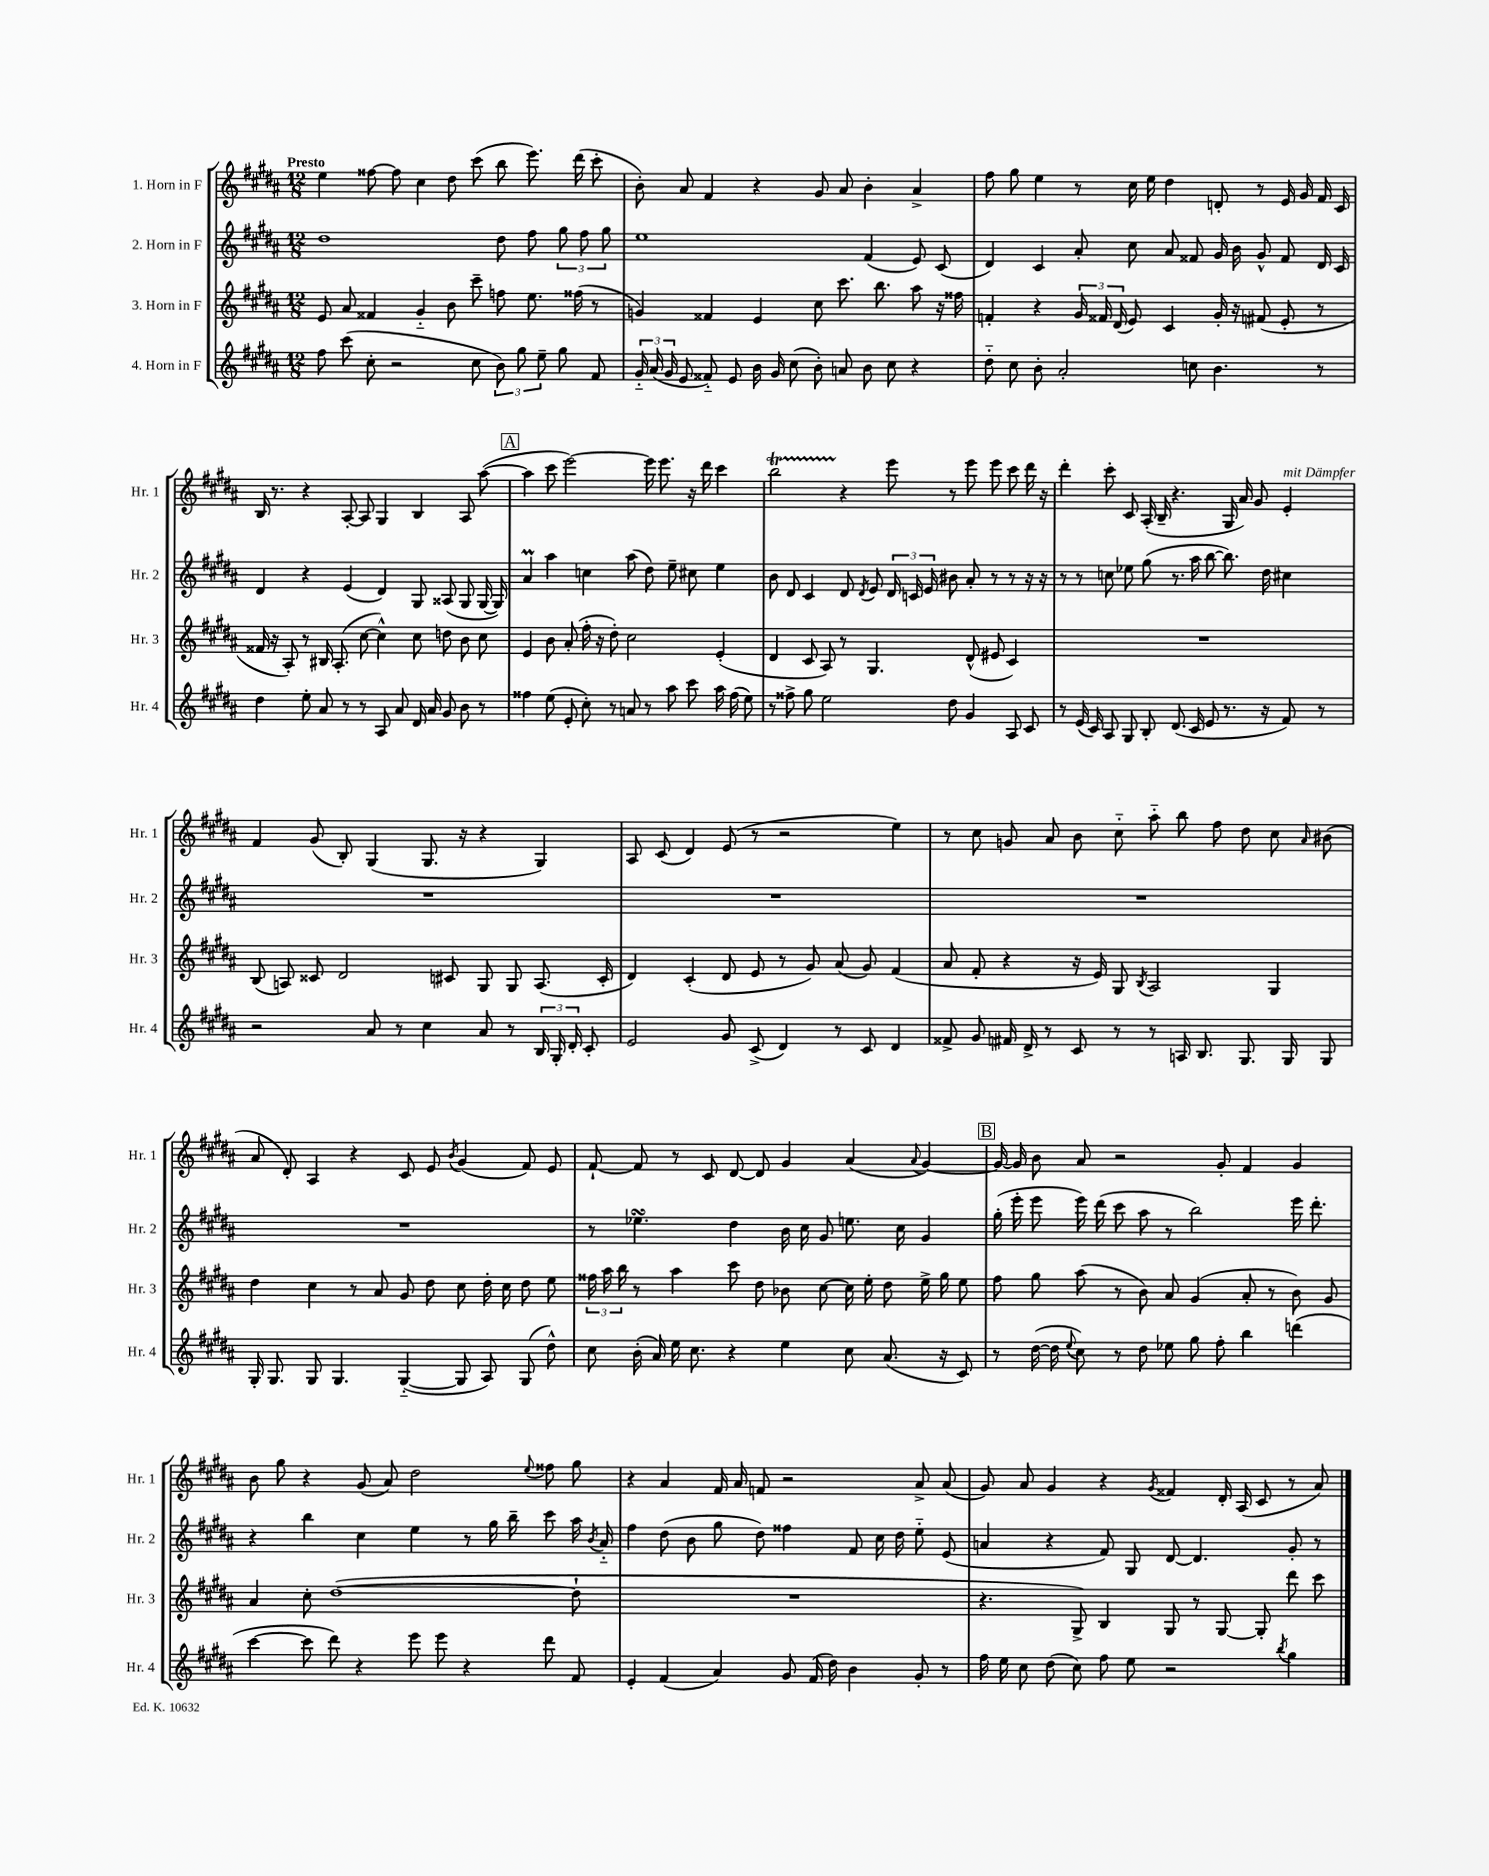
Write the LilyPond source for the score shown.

<<
\new StaffGroup <<
\new Staff = "s0" \with { instrumentName = "1. Horn in F" shortInstrumentName = "Hr. 1" } {
    \clef treble \key b \major \numericTimeSignature \time 12/8 \tempo "Presto"
    \autoBeamOff e''4 fisis''8~ fisis''8 cis''4 dis''8 cis'''8( b''8 e'''8.) dis'''16( cis'''8-. |
    b'8-.) ais'8 fis'4 r4 gis'8 ais'8 b'4-. ais'4-> |
    fis''8 gis''8 e''4 r8 cis''16 e''16 dis''4 d'8-. r8 e'16 gis'16 fis'16 cis'16 |
    b16 r8. r4 ais8~-. ais8 gis4 b4 ais8 ais''8~( |
    \mark \markup { \box "A" } ais''4 cis'''8 e'''2~) e'''16 e'''8. r16 dis'''16 cis'''4 |
    b''2\startTrillSpan r4\stopTrillSpan e'''8 r8 e'''8 e'''8 cis'''8 dis'''16 r16 |
    dis'''4-. cis'''8-. cis'8 ais16-.( b16-- r4. gis16 ais'16) gis'8 e'4-.^\markup { \italic "mit Dämpfer" } |
    fis'4 gis'8( b8-.) gis4( gis8. r16 r4 gis4) |
    ais8 cis'8( dis'4) e'8( r8 r2 e''4) |
    r8 cis''8 g'8 ais'8 b'8 cis''8-_ ais''8-_ b''8 fis''8 dis''8 cis''8 \grace { ais'16 } bis'8( |
    ais'8 dis'8-.) ais4 r4 cis'8 e'8 \acciaccatura { b'8 } gis'4( fis'8) e'8 |
    fis'8~-! fis'8 r8 cis'8 dis'8~ dis'8 gis'4 ais'4( \appoggiatura { ais'8 } gis'4~) |
    \mark \markup { \box "B" } gis'16~ gis'16 b'8 ais'8 r2 gis'8-. fis'4 gis'4 |
    b'8 gis''8 r4 gis'8( ais'8) dis''2 \appoggiatura { e''8 } fisis''8 gis''8 |
    r4 ais'4 fis'16 ais'16 f'8 r2 ais'8-> ais'8( |
    gis'8) ais'8 gis'4 r4 \acciaccatura { gis'8 } fisis'4 dis'16-. ais16( cis'8 r8 ais'8) \bar "|." |
}
\new Staff = "s1" \with { instrumentName = "2. Horn in F" shortInstrumentName = "Hr. 2" } {
    \clef treble \key b \major \numericTimeSignature \time 12/8
    \autoBeamOff dis''1 dis''8 fis''8 \tuplet 3/2 { gis''8 fis''8 gis''8 } |
    e''1 fis'4( e'8) cis'8( |
    dis'4) cis'4 ais'8-. cis''8 ais'8 fisis'8 gis'16 b'16 gis'8-^ fisis'8 dis'16 cis'16 |
    dis'4 r4 e'4( dis'4) gis8 aisis8( gis8 gis16~ gis16) |
    \mark \markup { \box "A" } ais'4\prall ais''4 c''4 ais''8( dis''8) e''8-- cis''8 e''4 |
    b'8 dis'8 cis'4 dis'8 \acciaccatura { dis'8 } e'8 \tuplet 3/2 { dis'16 c'16 e'16 } bis'8 ais'8-. r8 r8 r16 r16 |
    r8 r8 c''8 ees''8 gis''8( r8. ais''16 b''8~ b''8.) dis''16 cis''4 |
    R1. |
    R1. |
    R1. |
    R1. |
    r8 ees''4.\turn dis''4 b'16 cis''16 gis'8 e''8. cis''16 gis'4 |
    \mark \markup { \box "B" } gis''16-.( e'''16-. e'''8 e'''16) dis'''16( cis'''8 ais''8 r8 b''2) e'''16 dis'''8.-. |
    r4 b''4 cis''4 e''4 r8 gis''16 b''16-- cis'''8 ais''16 \acciaccatura { b'8 } ais'16-_ |
    fis''4 dis''8( b'8 gis''8 dis''8) fisis''4 fis'8 cis''16 dis''16 e''8-_ e'8( |
    a'4 r4 fis'8) gis8 dis'8~ dis'4. gis'8-. r8 \bar "|." |
}
\new Staff = "s2" \with { instrumentName = "3. Horn in F" shortInstrumentName = "Hr. 3" } {
    \clef treble \key b \major \numericTimeSignature \time 12/8
    \autoBeamOff e'8 ais'8 fisis'4 gis'4-_ b'8 cis'''8-- f''8 e''8. fisis''16( r8 |
    g'4) fisis'4 e'4 cis''8 cis'''8. b''8. ais''8 r16 fisis''16 |
    f'4-. r4 \tuplet 3/2 { gis'16 fisis'16 dis'16( } e'8) cis'4 gis'16-. r16 fis'8( e'8-. r8 |
    fisis'16 r16 ais8-.) r8 bis16 ais8.-.( cis''8~ cis''4-^) cis''8 d''8 b'8 cis''8 |
    \mark \markup { \box "A" } e'4 b'8 ais'8-.( fis''16-. r16 dis''8-.) cis''2 e'4-.( |
    dis'4 cis'8 ais8) r8 gis4. dis'8-^( eis'8 cis'4) |
    R1. |
    b8( a8) cisis'8 dis'2 cis'8 gis8 gis8 a8.( cis'16-. |
    dis'4) cis'4-.( dis'8 e'8 r8 gis'8) ais'8( gis'8) fis'4( |
    ais'8 fis'8-. r4 r16 e'16) gis8 \acciaccatura { b8 } ais2 gis4 |
    dis''4 cis''4 r8 ais'8 gis'8 dis''8 cis''8 dis''16-. cis''16 dis''8 e''8 |
    \tuplet 3/2 { fisis''16 ais''16 b''16 } r8 ais''4 cis'''8 dis''8 bes'8 cis''8~ cis''16 e''16-. dis''8 e''16-> gis''16 e''8 |
    \mark \markup { \box "B" } fis''8 gis''8 ais''8( r8 b'8) ais'8 gis'4( ais'8-. r8 b'8) gis'8 |
    ais'4 cis''8-. dis''1~( dis''8-! |
    R1. |
    r4. gis8->) b4 gis8 r8 gis8~ gis8-. dis'''8 cis'''8 \bar "|." |
}
\new Staff = "s3" \with { instrumentName = "4. Horn in F" shortInstrumentName = "Hr. 4" } {
    \clef treble \key b \major \numericTimeSignature \time 12/8
    \autoBeamOff fis''8 cis'''8( cis''8-. r2 cis''8 \tuplet 3/2 { b'8) gis''8 e''8-- } gis''8 fis'8 |
    \tuplet 3/2 { gis'16-_ ais'16( gis'16 } e'8 fisis'8-_) e'8 b'16 gis'16 cis''8( b'8-.) a'8 b'8 cis''8 r4 |
    dis''8-_ cis''8 b'8-. ais'2-. c''8 b'4. r8 |
    dis''4 e''8-. ais'8 r8 r8 ais8 ais'8 dis'16 ais'16 gis'8 b'8 r8 |
    \mark \markup { \box "A" } fisis''4 e''8( e'8-. cis''8-.) r8 a'8 r8 ais''8 cis'''8 ais''16 fisis''16( e''8) |
    r8 fisis''8-> gis''8 e''2 dis''8 gis'4 ais8 cis'8 |
    r8 e'16( cis'16) ais8 gis8 b8-. dis'8.( cis'16 e'8 r8. r16 fis'8) r8 |
    r2 ais'8 r8 cis''4 ais'8 r8 \tuplet 3/2 { b16 gis16-. dis'16-. } cis'8-. |
    e'2 gis'8 cis'8->( dis'4) r8 cis'8 dis'4 |
    fisis'8-> gis'8 fis'16 dis'16-> r8 cis'8 r8 r8 a16 b8. gis8. gis16 gis8 |
    gis16-. gis8. gis8 gis4. gis4~-_( gis8 ais8) gis8( dis''8-^) |
    cis''8 b'16-.( ais'16) e''16 cis''8. r4 e''4 cis''8 ais'8.( r16 cis'8) |
    \mark \markup { \box "B" } r8 dis''16~( dis''16 \appoggiatura { e''8 } cis''8) r8 dis''8 ees''8 gis''8 fis''8-. b''4 d'''4( |
    cis'''4~ cis'''8 dis'''8) r4 e'''8 e'''8 r4 dis'''8 fis'8 |
    e'4-. fis'4( ais'4) gis'8 fis'16( dis''16) b'4 gis'8-. r8 |
    fis''16 e''16 cis''8 dis''8( cis''8) fis''8 e''8 r2 \acciaccatura { b''8 } gis''4 \bar "|." |
}
>>
>>
\layout { \context { \Score \remove "Bar_number_engraver" } }
